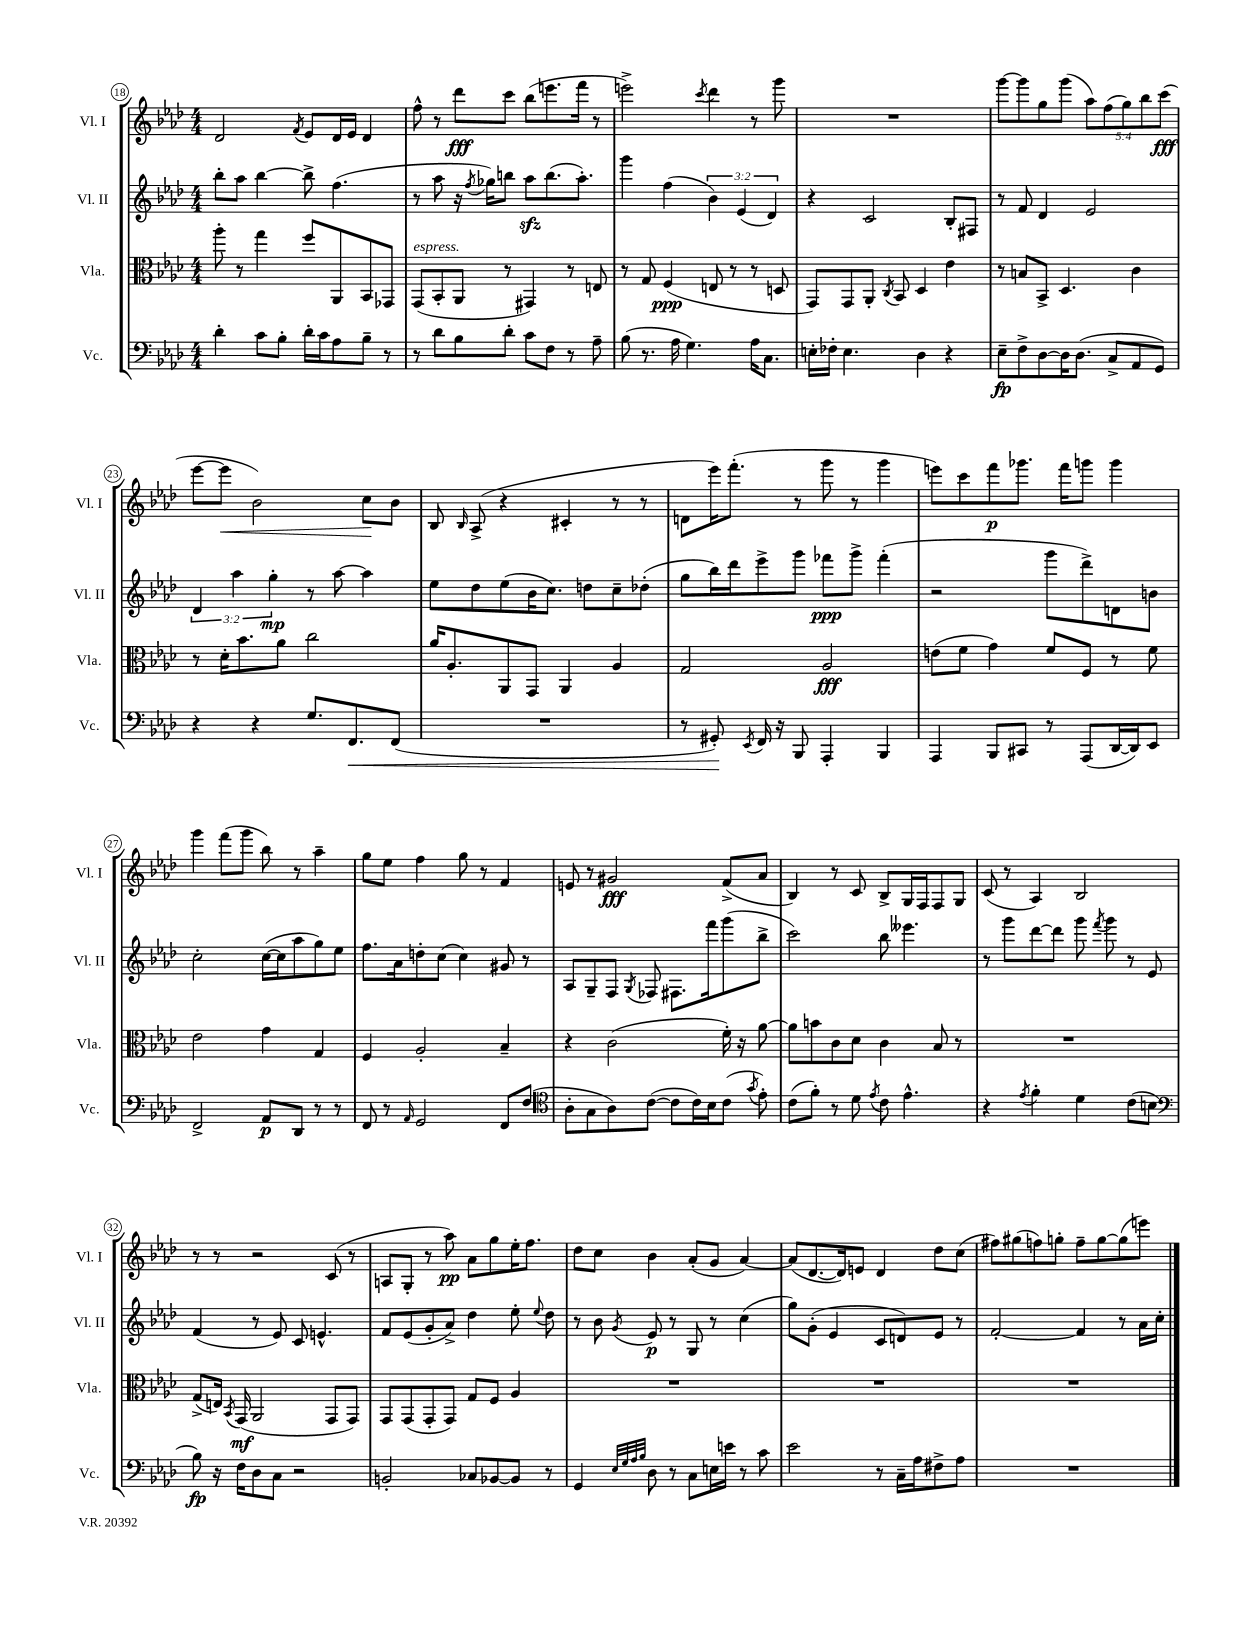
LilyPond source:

<<
\new StaffGroup <<
\new Staff = "s0" \with { instrumentName = "Vl. I" shortInstrumentName = "Vl. I" } {
    \clef treble \key aes \major \numericTimeSignature \time 4/4 \override Staff.TupletNumber.text = #tuplet-number::calc-fraction-text
    \autoBeamOff des'2 \acciaccatura { f'8 } ees'8[ des'16 ees'16] des'4 |
    f''8-^ r8 des'''8[\fff c'''8] bes''8[( e'''8. f'''16] r8 |
    e'''2->) \acciaccatura { c'''8 } des'''4 r8 g'''8 |
    R1 |
    g'''8[~ g'''8 g''8 g'''8]( \tuplet 5/4 { aes''8[) f''8( g''8) bes''8 c'''8]\fff( } |
    ees'''8[~ ees'''8]\< bes'2) c''8[\! bes'8] |
    bes8 \grace { bes16 } aes8->( r4 cis'4-. r8 r8 |
    d'8[ ees'''16) f'''8.]-.( r8 g'''8 r8 g'''4 |
    e'''8[) c'''8 f'''8\p ges'''8.] f'''16[ g'''8] g'''4 |
    g'''4 f'''8[( g'''8] bes''8) r8 aes''4-- |
    g''8[ ees''8] f''4 g''8 r8 f'4 |
    e'8 r8 gis'2\fff f'8[->( aes'8] |
    bes4) r8 c'8 bes8[-> g16 f16 f8 g8] |
    c'8( r8 aes4) bes2 |
    r8 r8 r2 c'8( r8 |
    a8[ g8]-. r8 aes''8\pp) aes'8[ g''8 ees''16-. f''8.] |
    des''8[ c''8] bes'4 aes'8[-.( g'8] aes'4~) |
    aes'8[( des'8.~ des'16) e'8] des'4 des''8[ c''8]( |
    fis''8[) gis''8( f''8) g''8]-. f''8[-- g''8~ g''8( e'''8]) \bar "|." |
}
\new Staff = "s1" \with { instrumentName = "Vl. II" shortInstrumentName = "Vl. II" } {
    \clef treble \key aes \major \numericTimeSignature \time 4/4 \override Staff.TupletNumber.text = #tuplet-number::calc-fraction-text
    \autoBeamOff bes''8[-. aes''8] bes''4~ bes''8-> f''4.( |
    r8 aes''8 r16 \acciaccatura { f''8 } ges''16[) b''8] aes''8[\sfz b''8.( aes''8.]-.) |
    g'''4 f''4( \tuplet 3/2 { bes'4) ees'4( des'4) } |
    r4 c'2 bes8[-. fis8] |
    r8 f'8 des'4 ees'2 |
    \tuplet 3/2 { des'4 aes''4 g''4-.\mp } r8 aes''8~ aes''4 |
    ees''8[ des''8 ees''8( bes'16 c''8.]) d''8[ c''8-- des''8]-.( |
    g''8[ bes''16) des'''16 ees'''8-> g'''8] fes'''8[\ppp g'''8]-> fes'''4-.( |
    r2 g'''8[ des'''8->) d'8 b'8] |
    c''2-. c''16[~( c''16 aes''8 g''8) ees''8] |
    f''8.[ aes'16 d''8-. c''8]( c''4) gis'8 r8 |
    aes8[ g8-- f8] \acciaccatura { g8 } fes8 fis8.[ f'''16 g'''8( bes''8]-> |
    c'''2) bes''8 eeses'''4. |
    r8 g'''8[ des'''8~ des'''8] g'''8 \acciaccatura { f'''8 } g'''8 r8 ees'8 |
    f'4( r8 ees'8) c'8 e'4.-^ |
    f'8[ ees'8( g'8-. aes'8]->) des''4 ees''8-. \appoggiatura { ees''8 } des''8 |
    r8 bes'8 \acciaccatura { g'8 } ees'8\p r8 g8 r8 c''4( |
    g''8[) g'8]-.( ees'4 c'8[ d'8) ees'8] r8 |
    f'2~-. f'4 r8 aes'16[ c''16]-. \bar "|." |
}
\new Staff = "s2" \with { instrumentName = "Vla." shortInstrumentName = "Vla." } {
    \clef alto \key aes \major \numericTimeSignature \time 4/4
    \autoBeamOff aes''8-. r8 g''4 f''8[ aes,8 bes,8 ges,8] |
    g,8[^\markup { \italic "espress." }( bes,8-. aes,8] r8 gis,4) r8 e8 |
    r8 g8 f4\ppp( e8 r8 r8 d8 |
    g,8[) g,8 aes,8]-. \acciaccatura { c8 } bes,8 des4 ees'4 |
    r8 b8[ bes,8]-> des4. c'4 |
    r8 des'16[-. bes'8. aes'8] c''2 |
    aes'16[ aes8.-. aes,8 g,8] aes,4 aes4 |
    g2 aes2\fff |
    e'8[( f'8] g'4) f'8[ f8] r8 f'8 |
    ees'2 g'4 g4 |
    f4 aes2-. bes4-- |
    r4 c'2( f'16-.) r16 aes'8~ |
    aes'8[ b'8 c'8 des'8] c'4 bes8 r8 |
    R1 |
    g8[->( e16]) \acciaccatura { bes,8 } g,16\mf( aes,2 g,8[ g,8]) |
    g,8[ g,8( g,8-. g,8]) g8[ f8] aes4 |
    R1 |
    R1 |
    R1 \bar "|." |
}
\new Staff = "s3" \with { instrumentName = "Vc." shortInstrumentName = "Vc." } {
    \clef bass \key aes \major \numericTimeSignature \time 4/4
    \autoBeamOff des'4-. c'8[ bes8]-. des'16[-. c'16 aes8 bes8]-- r8 |
    r8 des'8[ bes8 des'8]-. c'8[ f8] r8 aes8-- |
    bes8( r8. aes16 g4.) aes16[ c8.] |
    e16[-. fes16]-. e4. des4 r4 |
    ees8[--\fp f8-> des8~ des16 des8.]( c8[-> aes,8 g,8]) |
    r4 r4 g8.[ f,8.\< f,8]( |
    R1 |
    r8 gis,8-.\!) \acciaccatura { ees,8 } f,16 r16 bes,,8 aes,,4-. bes,,4 |
    aes,,4 bes,,8[ cis,8] r8 aes,,8[( des,16~ des,16) ees,8] |
    f,2-> aes,8[\p des,8] r8 r8 |
    f,8 r8 \grace { aes,16 } g,2 f,8[ f8]( |
    \clef tenor aes8[-. g8 aes8) c'8]~( c'8[ c'16) bes16 c'8]( \acciaccatura { g'8 } ees'8-.) |
    c'8[( f'8]-.) r8 des'8 \acciaccatura { ees'8 } c'8 ees'4.-^ |
    r4 \acciaccatura { ees'8 } f'4-. des'4 c'8[( b8] |
    \clef bass bes8\fp) r16 f16[ des8 c8] r2 |
    b,2-. ces8[ bes,8~ bes,8] r8 |
    g,4 \grace { ees32[ g32 aes32 bes32] } des8 r8 c8[ e16 e'16] r8 c'8 |
    ees'2 r8 c16[-- aes16 fis8-> aes8] |
    R1 \bar "|." |
}
>>
>>
\layout { \context { \Score currentBarNumber = #18 \override BarNumber.stencil = #(make-stencil-circler 0.1 0.3 ly:text-interface::print) } }
